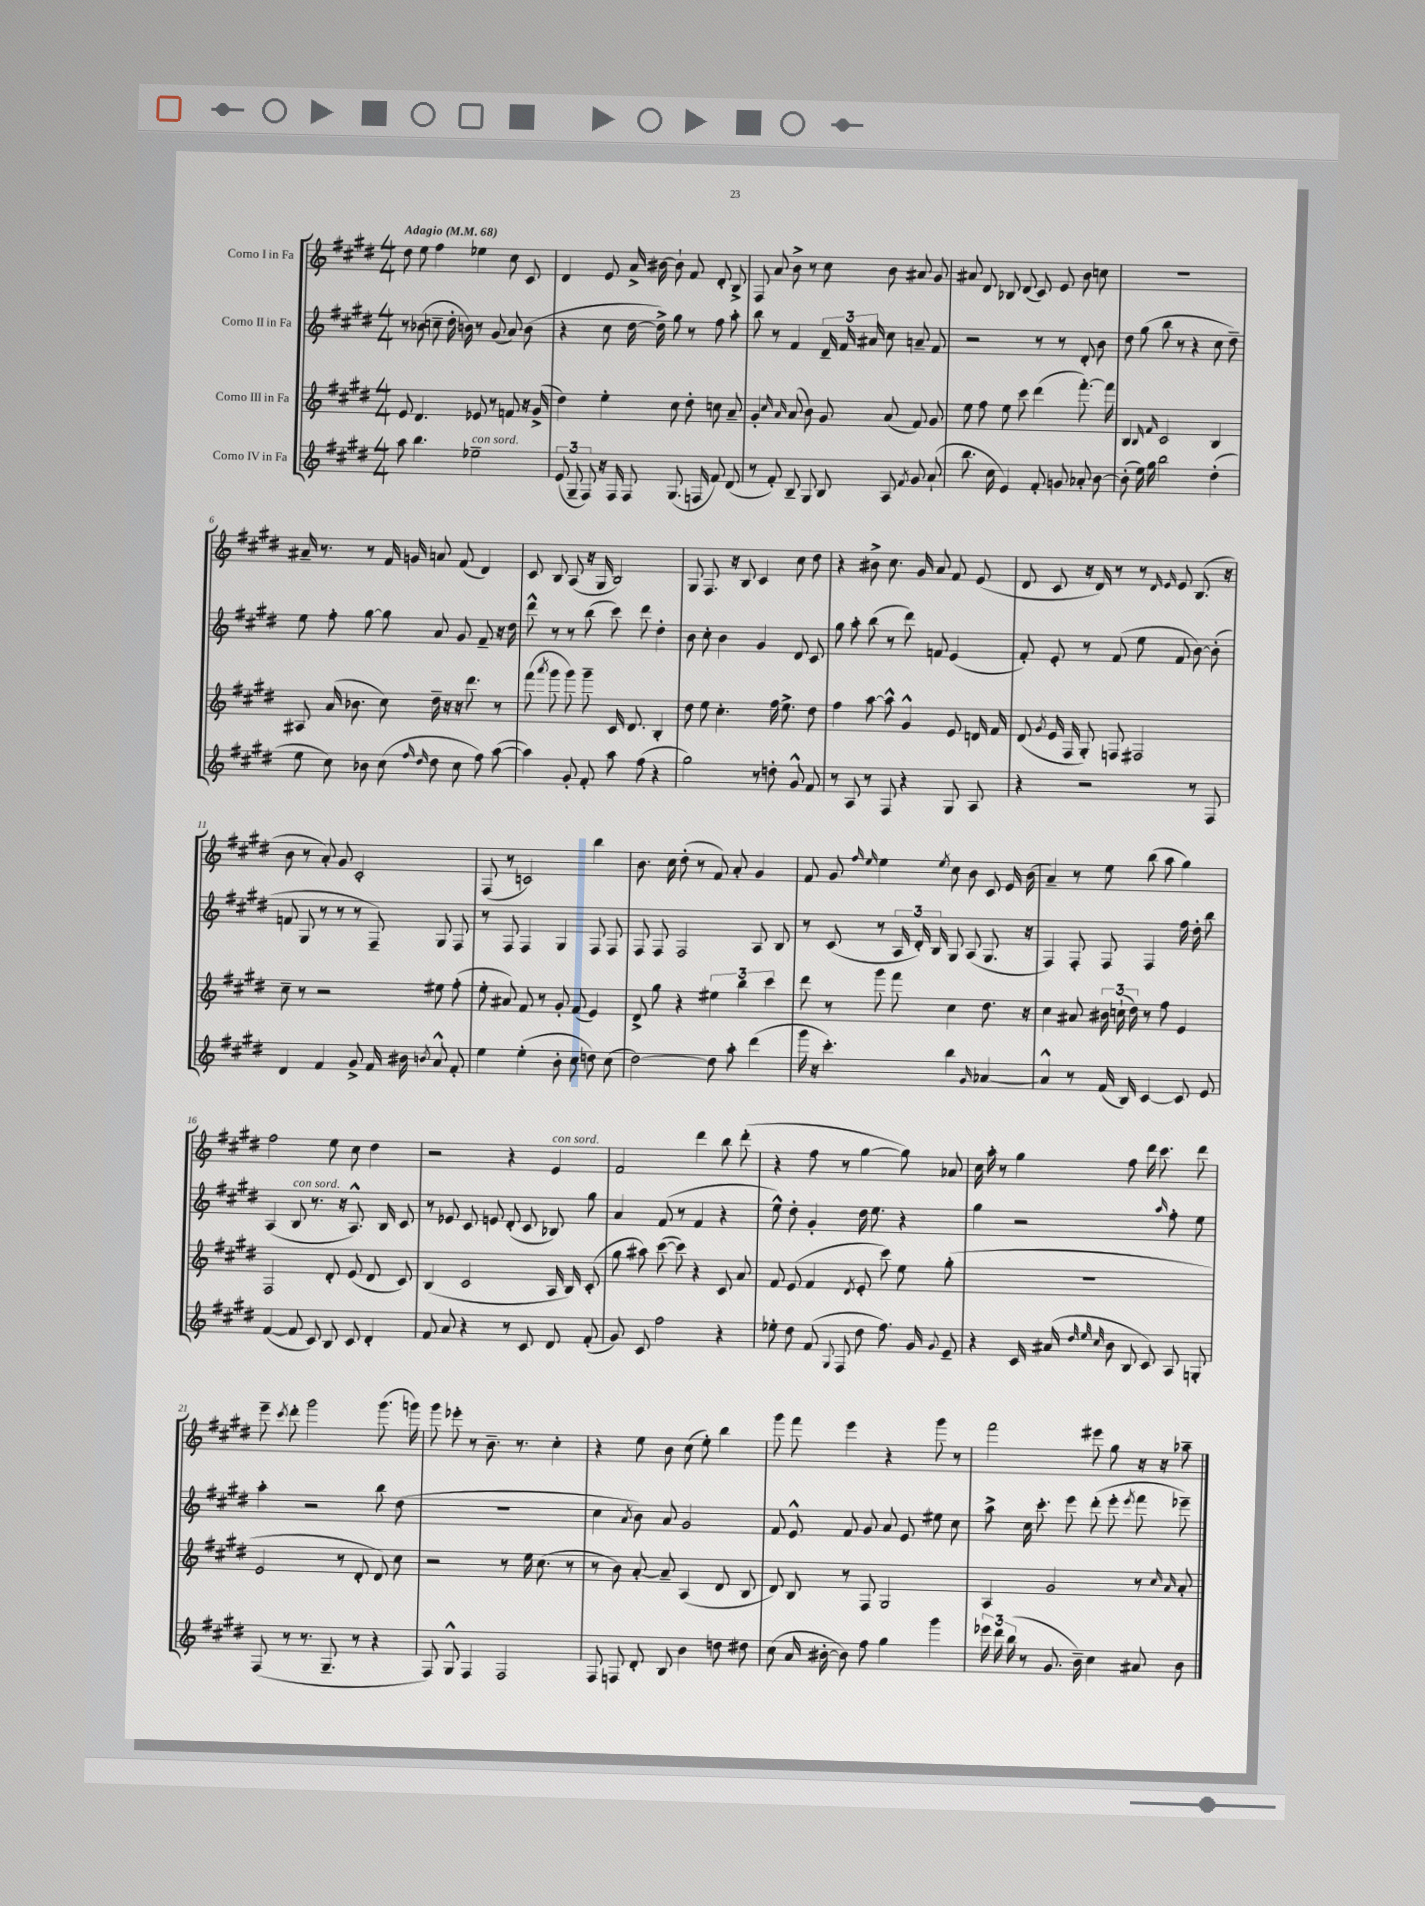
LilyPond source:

<<
\new StaffGroup <<
\new Staff = "s0" \with { instrumentName = "Corno I in Fa" } {
    \clef treble \key e \major \numericTimeSignature \time 4/4 \tempo "Adagio" 4 = 68
    \autoBeamOff dis''8 e''8 fis''4 ees''4 cis''8 cis'8 |
    dis'4 e'8 a'16-> bis'16~ bis'8-! fis'8 dis'8-. b8-> |
    fis8 a'8 b'8-> r8 cis''8 b'8 ais'8 gis'8 |
    ais'8 dis'8 bes8 dis'8( cis'8) e'8 b'8 c''8 |
    R1 |
    ais'16-- r8. r8 fis'16 g'16 a'8 fis'8( dis'4) |
    cis'8 b8 a8( r16 gis16 b2) |
    gis8 fis8. r16 b8 cis'4 cis''8 dis''8 |
    r4 bis'8-> cis''8. gis'16 a'8 fis'8 e'8( |
    dis'8 cis'8 r16 dis'16) r8 r8 \grace { dis'16 e'16 } e'8 b8.( r16 |
    b'8 r8 a'8-.) gis'8 cis'2-. |
    fis8( r8 c'2) b''4 |
    b'8. cis''16 dis''8-.( r8 fis'8) a'8-. gis'4 |
    fis'8 gis'8 \grace { fis''16 e''16 } e''4 \acciaccatura { e''8 } cis''8 b'8 cis'8 e'16 b'16( |
    a'4--) r8 e''8 b''8( a''8 gis''4) |
    fis''2 e''8 cis''8 dis''4 |
    r2 r4 e'4^\markup { \italic "con sord." } |
    fis'2 dis'''4 b''8 dis'''8-.( |
    r4 fis''8 r8 gis''4~ gis''8) aes'8 |
    cis''16 a''16-. r8 gis''4 fis''8 dis'''16 cis'''8. dis'''8 |
    e'''8-- \acciaccatura { cis'''8 } dis'''8-. gis'''2 gis'''8.( g'''16) |
    gis'''8 ees'''8-. r8 b'8.-- r8. cis''4-. |
    r4 e''8 b'8 cis''8( e''8-.) b''4 |
    gis'''8 fis'''8 e'''4 r4 gis'''8 r8 |
    fis'''2 eis'''8 gis''8 r16 r16 aes''8-- \bar "|." |
}
\new Staff = "s1" \with { instrumentName = "Corno II in Fa" } {
    \clef treble \key e \major \numericTimeSignature \time 4/4
    \autoBeamOff r8 bes'8( c''8-- dis''16-. b'16) r8 gis'8( a'8) b'8( |
    r4 cis''8 dis''16~ dis''16->) gis''8 r8 fis''8 a''8-. |
    b''8 r8 fis'4 \tuplet 3/2 { dis'16-- fis'16 ais'16 } cis''8 a'8-- fis'8 |
    r2 r8 r8 dis'8-. b'8 |
    dis''8 gis''8( b''8 r8 r4 cis''8 dis''8--) |
    e''8 fis''8-. gis''8~ gis''8 a'8 gis'8 fis'8-- r16 dis''16 |
    dis'''8-^ r8 r8 b''8( cis'''8) dis'''8 dis''4-. |
    b'8 cis''8-. b'4 gis'4 dis'8 cis'8 |
    gis''8 a''8-. b''8( r8 dis'''8) f'8 e'4( |
    fis'8-.) e'8-. r8 fis'8( e''8 fis'8 b'8~) b'8-.( |
    f'8 gis8 r8 r8 r8 fis8--) gis8 fis8 |
    r8 fis8 fis4 gis4 fis8 fis8 |
    fis8 fis8 fis2 a8 b8 |
    r8 cis'8( r8 \tuplet 3/2 { a16 dis'16-.) b16 } gis8 a8( gis8. r16 |
    fis4) fis8-. fis8 fis4 fis''16 dis''16-. b''8 |
    a4( b8^\markup { \italic "con sord." } r8. r16 a8.-^) b16 cis'8 |
    r8 ees'8 cis'8 e'8 dis'8-.( cis'8 bes8) gis''8 |
    a'4 fis'8( r8 fis'4 r4 |
    e''8-^) dis''8-. gis'4-. dis''16 e''8. r4 |
    gis''4 r2 \grace { a''16 } fis''8-. e''8 |
    a''4-. r2 b''8 dis''8( |
    R1 |
    cis''4 \acciaccatura { a'8 } b'8) a'8 gis'2 |
    fis'8 e'8-^ fis'8 gis'8 a'8 e'8 eis''8 cis''8 |
    a''8-> cis''16 cis'''8.-. e'''8 dis'''8-.( e'''8-. \acciaccatura { e'''8 } fis'''8 ees'''8--) \bar "|." |
}
\new Staff = "s2" \with { instrumentName = "Corno III in Fa" } {
    \clef treble \key e \major \numericTimeSignature \time 4/4
    \autoBeamOff e'8 dis'4. ees'8 r8 f'8 r16 gis'16->( |
    dis''4) e''4-. cis''8 dis''8-. c''8 a'8-- |
    gis'4-. \grace { cis''16 a'16 } a'8( b'8) gis'8 a'8( fis'8) gis'8 |
    e''8 fis''8 e''8 cis'''8 dis'''4( fis'''8.~-.) fis'''16 |
    b4 \grace { b16 fis'16 } cis'2 b4 |
    ais8 a'16( bes'8. cis''8) dis''16-- r16 r16 dis'''8. r8 |
    fis'''8( \acciaccatura { a'''8 } gis'''8 gis'''8) gis'''8-- cis'16 dis'8. b4-. |
    dis''8 e''8 cis''4.-. fis''16 e''8.-> dis''8 |
    fis''4 a''8~ a''8-^ gis'4-^ e'8 d'16 fis'16 |
    dis'8( \acciaccatura { gis'8 } e'16 fis16 gis8-.) f8 fis2 |
    cis''8-- r8 r2 eis''8 fis''8-.( |
    e''8-. ais'8) fis'8 r8 gis'8-. fis'8( e'4) |
    dis'8-> gis''8 r4 \tuplet 3/2 { eis''4 b''4 cis'''4 } |
    dis'''8 r8 gis'''8 fis'''8 cis''4 dis''8. r16 |
    cis''4 ais'8 \tuplet 3/2 { bis'16 c''16-!( dis''16) } r8 fis''8 e'4 |
    fis2 dis'8-. e'8( dis'8 cis'8) |
    b4( cis'2 a16 b16) cis'8-.( |
    gis''8 ais''8) cis'''8~( cis'''8) r4 cis'8 a'8 |
    fis'8 e'8( fis'4 \acciaccatura { dis'8 } e'8-. cis'''8) e''8 gis''8-.( |
    R1 |
    e'2 r8 dis'8-. dis'8) cis''8 |
    r2 r8 e''16 cis''8.( r8 |
    r8 b'8) a'8~-. a'8-- a4( dis'8 b8 |
    dis'8) b8 r8 fis8 gis2 |
    a4 gis'2 r8 \grace { cis''16 a'16 } a'8-. \bar "|." |
}
\new Staff = "s3" \with { instrumentName = "Corno IV in Fa" } {
    \clef treble \key e \major \numericTimeSignature \time 4/4
    \autoBeamOff a''8 b''4. ees''2--^\markup { \italic "con sord." } |
    \tuplet 3/2 { e'8( gis8-- fis8) } r16 fis16 fis8 gis8.( f16 fis'8) dis'8( |
    r8 fis'8-.) b8-- gis8 b8 a8 \acciaccatura { fis'8 } gis'8 a'8-!( |
    b''8. cis''16 e'4) fis'8-. g'8 aes'8-. b'8~ |
    b'8-.( e''16) gis''16 b''2 dis''4-.( |
    e''8 cis''8) bes'8 cis''8( \grace { fis''16 dis''16 } dis''8 cis''8 fis''8) a''8~( |
    a''4) gis'8-. fis'8-. a''8 fis''8( r4 |
    gis''2) r8 d''8-. gis'8-^ fis'8 |
    r8 a8 r8 fis8 r4 gis8 a8 |
    r4 r2 r8 fis8 |
    dis'4 fis'4 gis'8-> fis'16 bis'16 \acciaccatura { b'8 } a'8-^ fis'8-. |
    e''4 e''4-.( b'8-. cis''8 d''8) cis''8( |
    dis''2~) dis''8 a''8-. dis'''4( |
    gis'''16 r16 cis'''4.-.) b''4 \grace { gis'16 } aes'4~ |
    aes'4-^ r8 fis'16( b16) cis'4~ cis'8 e'8 |
    fis'4~( fis'8 cis'8) b8 cis'8 dis'4-. |
    fis'8 a'8 r4 r8 cis'8 dis'8 fis'8-.( |
    gis'8) cis'8 fis''2 r4 |
    ees''8-. dis''8 fis'8( \appoggiatura { gis8 } fis8 dis''8 fis''8.) gis'16 \appoggiatura { gis'8 } e'8-- |
    r4 cis'16 ais'16( \grace { dis''32 e''32 cis''32 } b'8 b8 cis'8) a8 g8-. |
    fis8( r8 r8. gis8.-- r8 r4 |
    fis8) gis8-^ fis4 fis2 |
    fis8 f8 dis'8-. b8 b'4 d''8 dis''8 |
    cis''8( a'16 bis'16~-. bis'8) fis''8 gis''4 gis'''4 |
    \tuplet 3/2 { ees'''16 dis'''16 b''16( } r8 gis'8. b'16--) cis''4 ais'8 b'8 \bar "|." |
}
>>
>>
